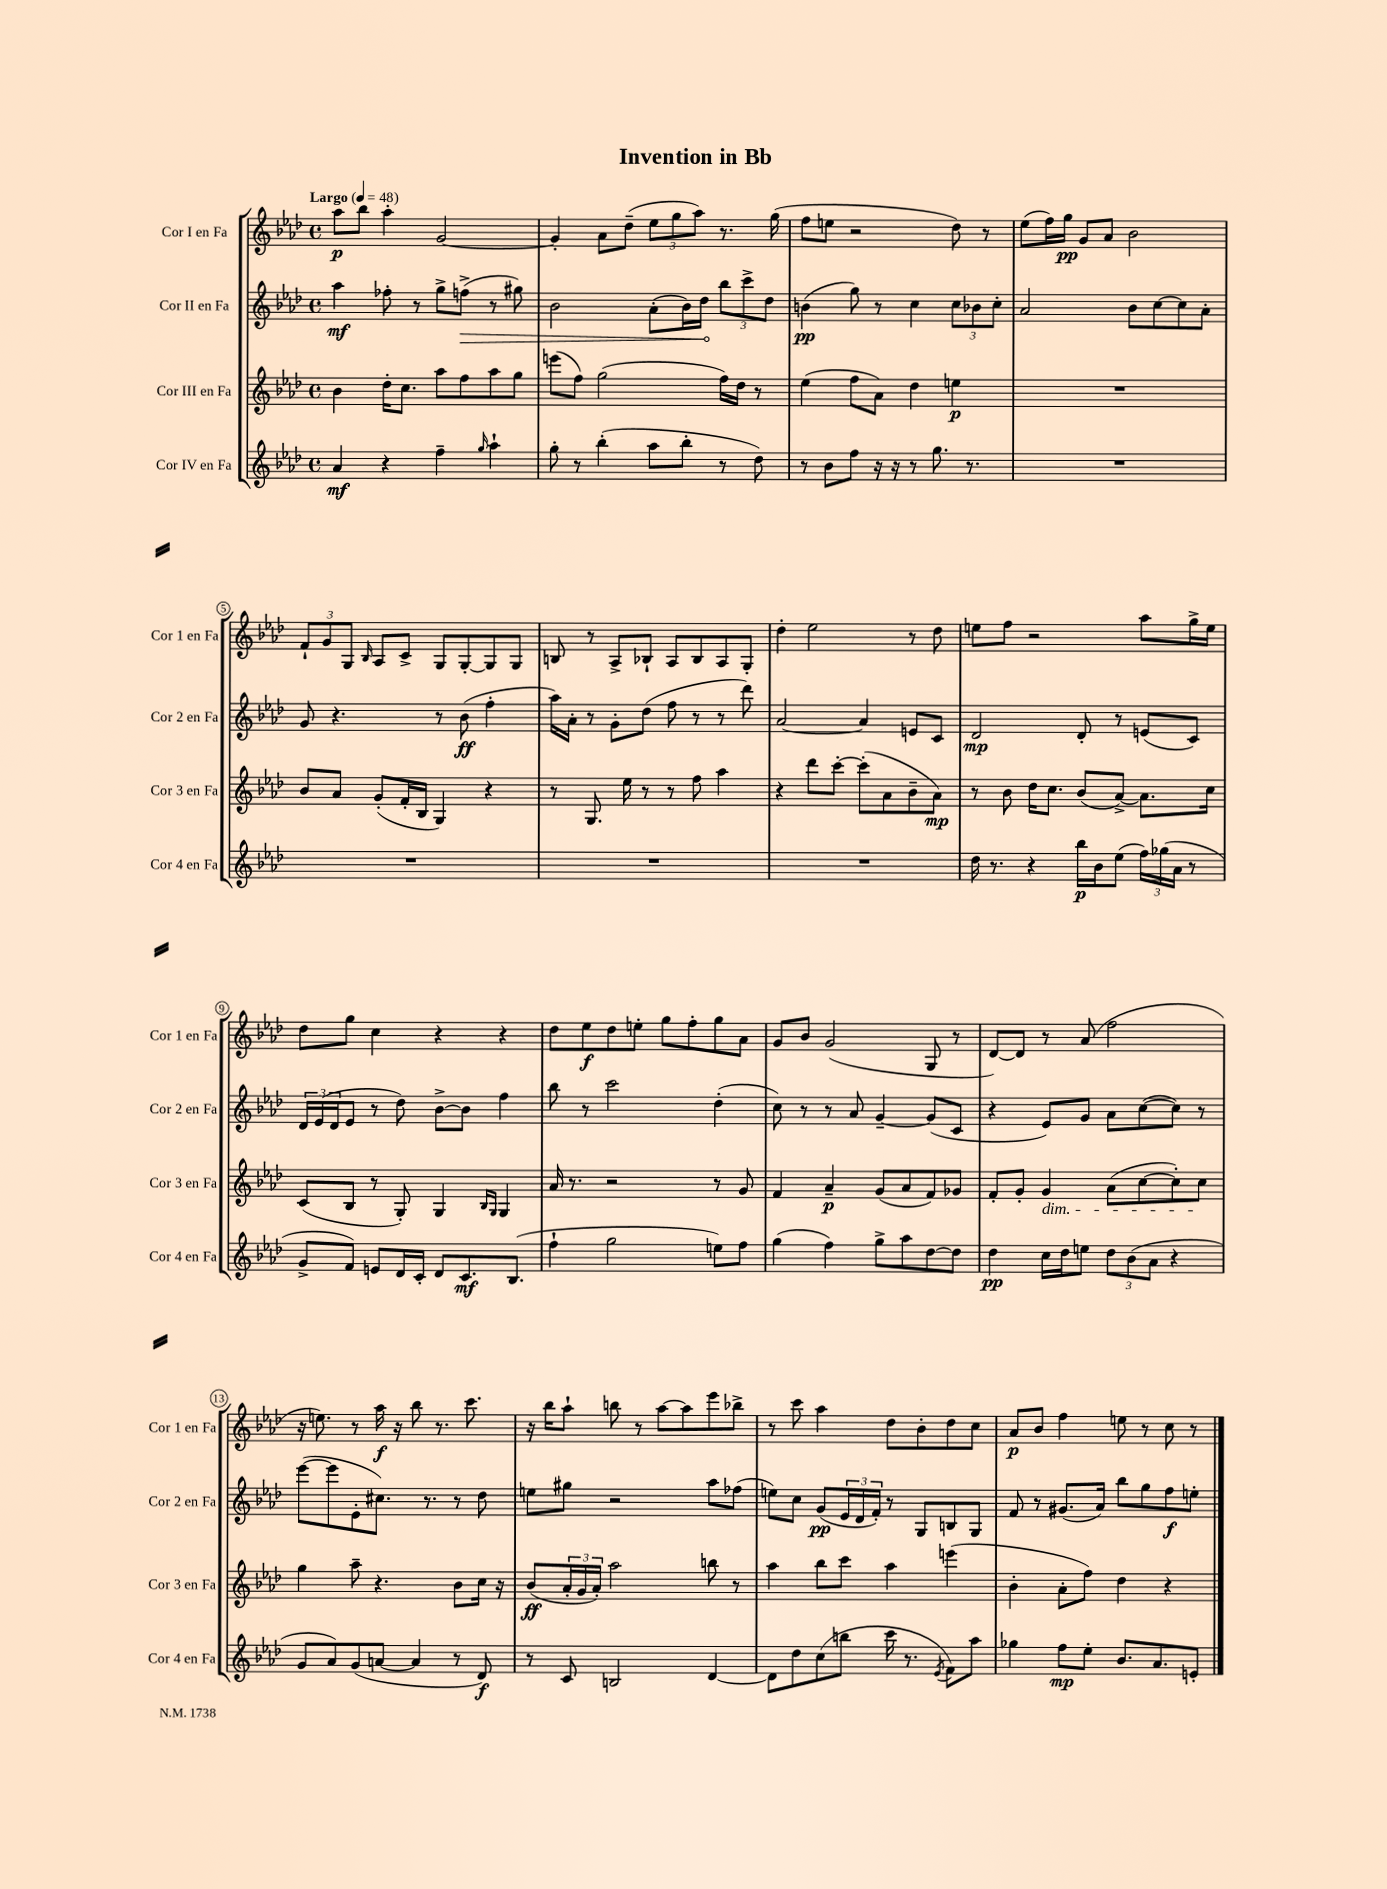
\header { title = "Invention in Bb" }
<<
\new StaffGroup <<
\new Staff = "s0" \with { instrumentName = "Cor I en Fa" shortInstrumentName = "Cor 1 en Fa" } {
    \clef treble \key aes \major \defaultTimeSignature \time 4/4 \tempo "Largo" 4 = 48
    aes''8\p bes''8 aes''4-. g'2~ |
    g'4-. aes'8 des''8--( \tuplet 3/2 { ees''8 g''8 aes''8) } r8. g''16( |
    f''8 e''8 r2 des''8) r8 |
    ees''8( f''16) g''16\pp g'8 aes'8 bes'2 |
    \tuplet 3/2 { f'8-! g'8 g8 } \grace { bes16 } aes8 c'8-> g8 g8~-. g8 g8 |
    b8 r8 aes8-> bes8-! aes8 bes8 aes8 g8-. |
    des''4-. ees''2 r8 des''8 |
    e''8 f''8 r2 aes''8 g''16-> e''16 |
    des''8 g''8 c''4 r4 r4 |
    des''8 ees''8\f des''8 e''8-. g''8 f''8-. g''8 aes'8 |
    g'8 bes'8 g'2( g8 r8 |
    des'8~) des'8 r8 aes'8( f''2 |
    r16 e''8.) r8 aes''16\f r16 bes''8 r8. c'''8. |
    r16 bes''16 aes''8-! b''8 r8 aes''8~ aes''8 ees'''8 bes''8-> |
    r8 c'''8 aes''4 des''8 bes'8-. des''8 c''8 |
    aes'8\p bes'8 f''4 e''8 r8 c''8 r8 \bar "|." |
}
\new Staff = "s1" \with { instrumentName = "Cor II en Fa" shortInstrumentName = "Cor 2 en Fa" } {
    \clef treble \key aes \major \defaultTimeSignature \time 4/4
    aes''4\mf fes''8-. r8 g''8-> \once \override Hairpin.circled-tip = ##t f''8->\>( r8 gis''8) |
    bes'2 aes'8-.( bes'16) des''16\! \tuplet 3/2 { bes''8 c'''8-> des''8 } |
    b'4\pp( g''8) r8 c''4 \tuplet 3/2 { c''8 bes'8 c''8-. } |
    aes'2 bes'8 c''8~ c''8 aes'8-. |
    g'8 r4. r8 bes'8\ff( f''4-. |
    aes''16) aes'16-. r8 g'8-. des''8( f''8 r8 r8 des'''8) |
    aes'2~ aes'4 e'8 c'8 |
    des'2\mp des'8-. r8 e'8( c'8) |
    \tuplet 3/2 { des'16 ees'16( des'16 } ees'8 r8 des''8) bes'8~-> bes'8 f''4 |
    bes''8 r8 c'''2 des''4-.( |
    c''8) r8 r8 aes'8 g'4~-- g'8( c'8 |
    r4 ees'8) g'8 aes'8 c''8~( c''8) r8 |
    ees'''8~( ees'''8 ees'8-. cis''8.) r8. r8 des''8 |
    e''8 gis''8 r2 aes''8 fes''8( |
    e''8) c''8 g'8\pp( \tuplet 3/2 { ees'16 des'16 f'16-.) } r8 g8 b8 g8 |
    f'8 r8 gis'8.( aes'16) bes''8 g''8 f''8\f e''8-. \bar "|." |
}
\new Staff = "s2" \with { instrumentName = "Cor III en Fa" shortInstrumentName = "Cor 3 en Fa" } {
    \clef treble \key aes \major \defaultTimeSignature \time 4/4
    bes'4 des''16-. c''8. aes''8 f''8 aes''8 g''8 |
    e'''8( f''8) g''2( f''16) des''16 r8 |
    ees''4( f''8 aes'8) des''4 e''4\p |
    R1 |
    bes'8 aes'8 g'8-.( f'16-. bes16 g4) r4 |
    r8 g8. ees''16 r8 r8 f''8 aes''4 |
    r4 des'''8 c'''8~-. c'''8-.( aes'8 bes'8-- aes'8\mp) |
    r8 bes'8 des''16 c''8. bes'8( aes'8~->) aes'8. c''16 |
    c'8( bes8 r8 g8-.) g4 \grace { bes16 g16 } g4 |
    aes'16 r8. r2 r8 g'8 |
    f'4 aes'4--\p g'8( aes'8 f'8) ges'8 |
    f'8-. g'8-. g'4\dim aes'8( c''8~ c''8-.) c''8\! |
    g''4 aes''8-- r4. bes'8 c''16 r16 |
    bes'8\ff( \tuplet 3/2 { aes'16-. g'16 aes'16-.) } aes''2 b''8 r8 |
    aes''4 bes''8 c'''8 aes''4 e'''4( |
    bes'4-. aes'8-. f''8) des''4 r4 \bar "|." |
}
\new Staff = "s3" \with { instrumentName = "Cor IV en Fa" shortInstrumentName = "Cor 4 en Fa" } {
    \clef treble \key aes \major \defaultTimeSignature \time 4/4
    aes'4\mf r4 f''4-- \grace { g''16 } aes''4-! |
    g''8-. r8 bes''4-.( aes''8 bes''8-. r8 des''8) |
    r8 bes'8 f''8 r16 r16 r8 g''8. r8. |
    R1 |
    R1 |
    R1 |
    R1 |
    des''16 r8. r4 bes''16\p bes'16 ees''8( \tuplet 3/2 { f''16) ges''16( aes'16 } r8 |
    g'8-> f'8) e'8 des'16 c'16-. des'8 c'8.\mf bes8.( |
    f''4-! g''2 e''8) f''8 |
    g''4( f''4) g''8-> aes''8 des''8~ des''8 |
    des''4\pp c''16 des''16 e''8 \tuplet 3/2 { des''8 bes'8( aes'8 } r4 |
    g'8 aes'8) g'8( a'8~ a'4 r8 des'8\f) |
    r8 c'8 b2 des'4~ |
    des'8 des''8 c''8( b''8 c'''16 r8. \acciaccatura { ees'8 } f'8) aes''8 |
    ges''4 f''8\mp ees''8-. bes'8. aes'8. e'8-. \bar "|." |
}
>>
>>
\layout { \context { \Score \override BarNumber.stencil = #(make-stencil-circler 0.1 0.3 ly:text-interface::print) } }
